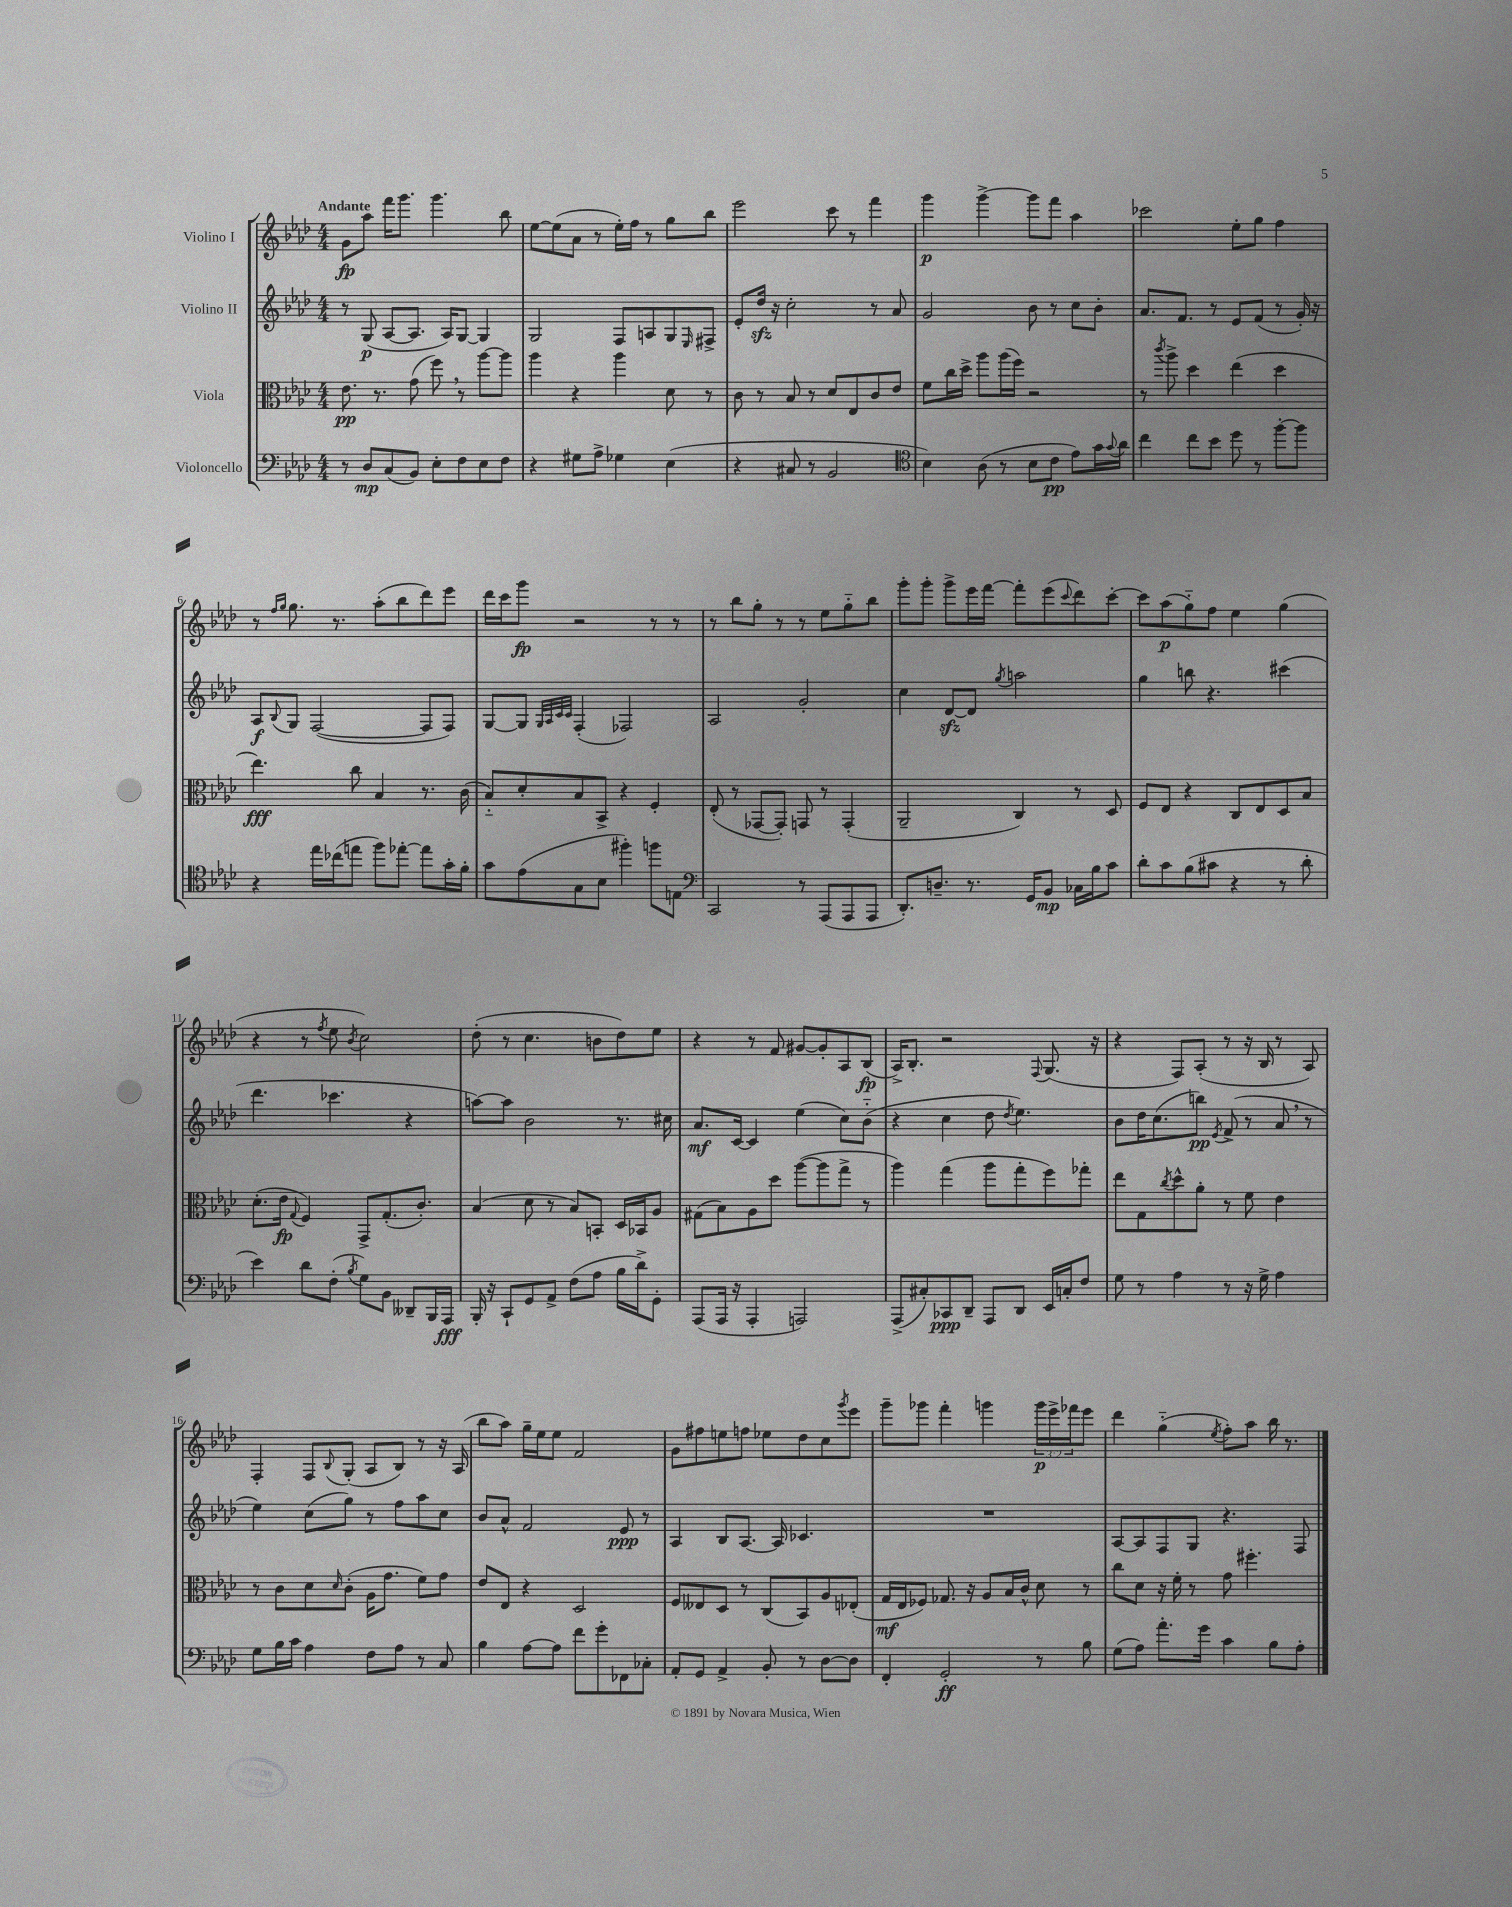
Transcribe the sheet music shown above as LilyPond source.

<<
\new StaffGroup <<
\new Staff = "s0" \with { instrumentName = "Violino I" } {
    \clef treble \key aes \major \numericTimeSignature \time 4/4 \override Staff.TupletNumber.text = #tuplet-number::calc-fraction-text \tempo "Andante"
    g'8\fp aes''8 f'''16 g'''8. g'''4. bes''8 |
    ees''8~ ees''8( aes'8 r8 ees''16-.) f''16 r8 g''8 bes''8 |
    ees'''2 c'''8 r8 f'''4 |
    g'''4\p g'''4~-> g'''8 f'''8 aes''4 |
    ces'''2 ees''8-. g''8 f''4 |
    r8 \grace { f''16 g''16 } g''8. r8. aes''8-.( bes''8 des'''8) ees'''8 |
    des'''16 c'''16 g'''8\fp r2 r8 r8 |
    r8 bes''8 g''8-. r8 r8 ees''8 g''8-_ bes''8 |
    g'''8-. g'''8-. g'''8-> ees'''16 f'''16~ f'''8-. ees'''8( \appoggiatura { c'''8 } des'''8) c'''8~-. |
    c'''8 aes''8\p( g''8-_) f''8 ees''4 g''4( |
    r4 r8 \acciaccatura { f''8 } ees''8 \acciaccatura { bes'8 } c''2) |
    des''8-.( r8 c''4. b'8 des''8) ees''8 |
    r4 r8 f'8 gis'8~ gis'8-. aes8 bes8\fp( |
    aes16->) bes8.-. r2 \appoggiatura { f8 } g8.( r16 |
    r4 f8) aes8-.( r8 r16 bes16 r8 aes8) |
    f4-. f8 \appoggiatura { bes8 } g8-.( aes8 bes8) r8 r16 aes16( |
    bes''8 aes''8) g''16-- ees''16 ees''8 f'2 |
    g'8 fis''8 e''8 f''8 ees''8 des''8 c''8 \acciaccatura { g'''8 } ees'''8 |
    g'''8-- ges'''8 f'''4-. g'''4 \tuplet 3/2 { g'''16\p ees'''16-> fes'''16 } ees'''8 |
    des'''4 g''4-_( \acciaccatura { ees''8 } f''8-.) aes''8 bes''16 r8. \bar "|." |
}
\new Staff = "s1" \with { instrumentName = "Violino II" } {
    \clef treble \key aes \major \numericTimeSignature \time 4/4
    r8 g8\p( aes8~ aes8. aes16) g8~ g4 |
    g2 f8 a8 g8 \grace { ees16 } fis8-> |
    ees'8-. des''16\sfz r16 c''2-. r8 aes'8 |
    g'2 bes'8 r8 c''8 bes'8-. |
    aes'8. f'8. r8 ees'8 f'8( r8 g'16-.) r16 |
    aes8\f \appoggiatura { bes8 } g8 f2~( f8 f8) |
    g8~ g8 \grace { g32 aes32 c'32 c'32 } f4-.( fes2) |
    aes2 g'2-. |
    c''4 des'8~\sfz des'8 \acciaccatura { g''8 } a''2 |
    g''4 b''8 r4. cis'''4( |
    des'''4. ces'''4. r4 |
    a''8~) a''8 bes'2 r8. cis''16 |
    aes'8.\mf c'16~ c'4 ees''4( c''8) bes'8-_( |
    r4 c''4 des''8 \acciaccatura { des''8 } ees''4.) |
    bes'8 des''16 c''8.( b''8\pp) \acciaccatura { ees'8 } f'8->( r8 aes'8 \breathe r8 |
    ees''4) c''8( g''8) r8 f''8 aes''8 c''8 |
    bes'8 aes'8-^ f'2 ees'8\ppp r8 |
    aes4 bes8 aes8.~ aes16 ces'4. |
    R1 |
    aes8~ aes8 f8 g8 r4. f8 \bar "|." |
}
\new Staff = "s2" \with { instrumentName = "Viola" } {
    \clef alto \key aes \major \numericTimeSignature \time 4/4
    ees'8.\pp r8. g'8( f''8) \breathe r8 aes''8~ aes''8 |
    aes''4 r4 aes''4 des'8 r8 |
    c'8 r8 bes8 r8 des'8 ees8 c'8 ees'8 |
    f'8 c''16 des''16-> aes''8 aes''16( f''16) r2 |
    r8 \acciaccatura { c'''8 } aes''8-> des''4 ees''4( des''4 |
    ees''4.\fff) c''8 bes4 r8. c'16( |
    bes8-_) des'8-. bes8 bes,8-> r4 f4-. |
    ees8-.( r8 ges,8~ ges,8-.) g,8 r8 g,4-.( |
    aes,2-- c4) r8 des8 |
    f8 ees8 r4 c8 ees8 des8 bes8 |
    des'8.-.( ees'16\fp \appoggiatura { g8 } f4) g,8-> g8.-.( c'8.-.) |
    bes4( des'8 r8 bes8) b,8-. des16 bes,16 aes8 |
    gis8( bes8) aes8 des''8 aes''8~( aes''8 g''8-> r8 |
    aes''4) g''4( aes''8 g''8-. f''8) ges''8-. |
    ees''8 g8 \acciaccatura { c''8 } des''8-^ aes'8-. r8 f'8 ees'4 |
    r8 c'8 des'8 \grace { des'16 } c'8-.( aes16 g'8. f'8) g'8 |
    ees'8 ees8 r4 des2 |
    f8 eeses8 des8 r8 c8( bes,8) aes8 ees8-.( |
    g16\mf ees16 fes8) ges8. r16 aes8 bes16 c'16-^ des'8 r8 |
    c''8 des'8 r16 f'16-. r8 g'8 fis''4.-. \bar "|." |
}
\new Staff = "s3" \with { instrumentName = "Violoncello" } {
    \clef bass \key aes \major \numericTimeSignature \time 4/4
    r8 des8\mp c8( bes,8) ees8-. f8 ees8 f8 |
    r4 gis8 aes8-> ges4 ees4( |
    r4 cis8 r8 bes,2 |
    \clef tenor bes4) aes8( r8 bes8 c'8\pp ees'8) g'16 \appoggiatura { g'8 } aes'16 |
    c''4 c''8 bes'8 des''8 r8 f''8~-. f''8 |
    r4 ees''16 ces''16( e''8 f''8) ees''8~-. ees''8 g'16-. f'16-. |
    g'8 ees'8( g8 bes8 fis''4-.) f''8 e8 |
    \clef bass c,2 r8 aes,,8( aes,,8 aes,,8 |
    des,8.-.) d8.-- r8. g,16 bes,8\mp ces16 bes16 c'8 |
    des'8-. c'8 bes8( cis'8 r4 r8 des'8-. |
    ees'4) des'8 f8-.( \acciaccatura { bes8 } g8) bes,8 deses,8-- bes,,16 aes,,16\fff |
    bes,,16-. r16 c,8-! g,8 aes,8-> f8( aes8 bes16 des'16->) g,8-. |
    aes,,8( aes,,16 r16 aes,,4-. a,,2) |
    aes,,8->( cis8-.) ces,8\ppp des,8-- aes,,8 des,8 ees,16 c16-. f8 |
    g8 r8 aes4 r8 r16 g16-> aes4 |
    g8 bes16 c'16 aes4 f8 aes8 r8 c8 |
    bes4 aes8~ aes8 f'8 g'8-. fes,8 ces8-. |
    aes,8-. g,8 aes,4-> bes,8-. r8 des8~ des8 |
    f,4-. g,2-.\ff r8 bes8 |
    g8( aes8) aes'8.-. g'16 c'4 bes8 aes8-. \bar "|." |
}
>>
>>
